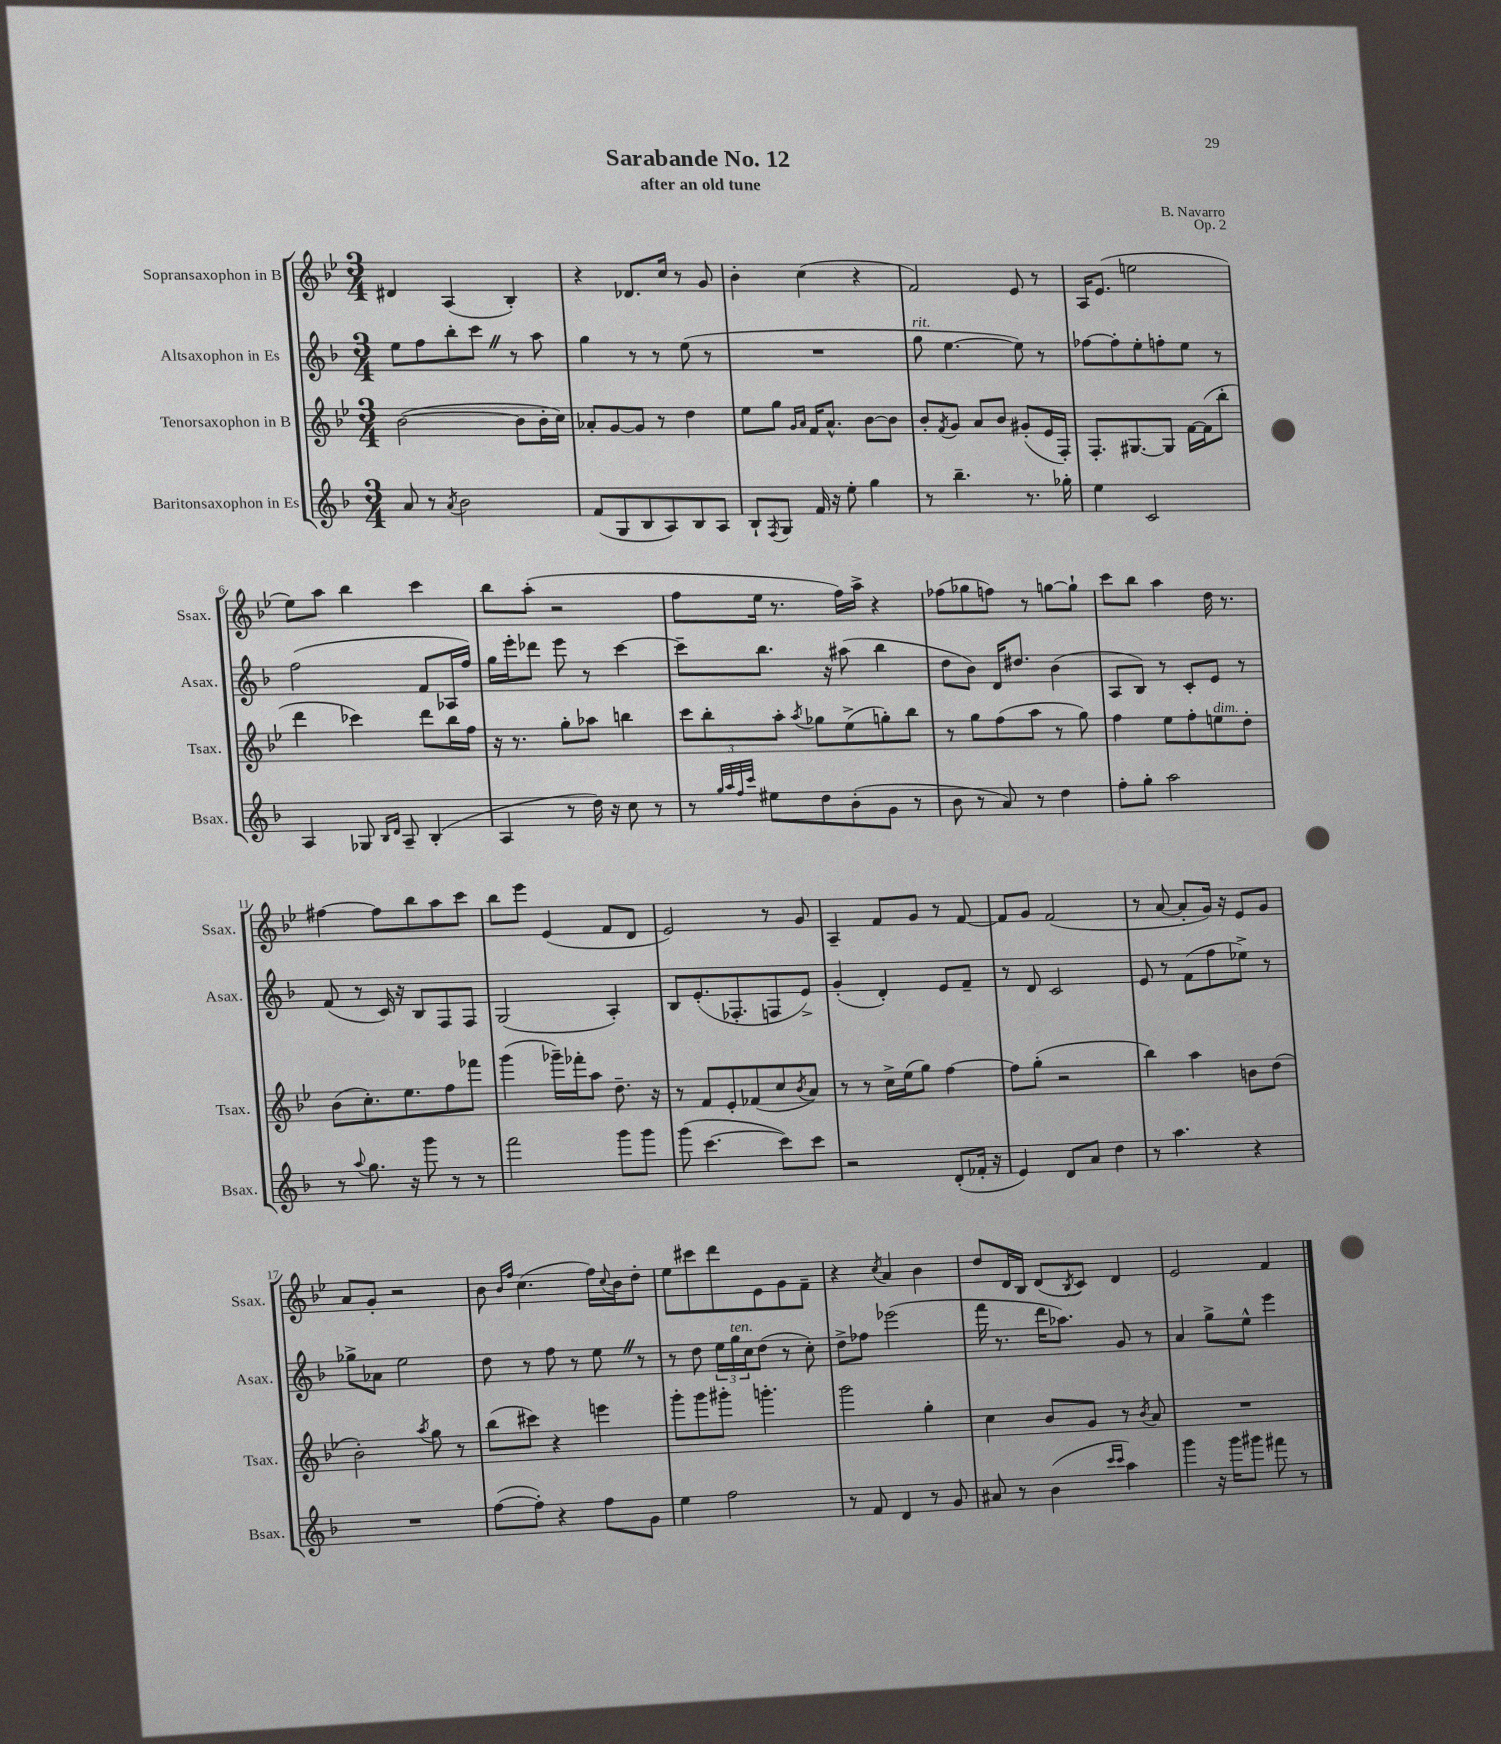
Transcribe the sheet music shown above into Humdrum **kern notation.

**kern	**kern	**kern	**kern
*part4	*part3	*part2	*part1
*staff4	*staff3	*staff2	*staff1
*I"Baritonsaxophon in Es	*I"Tenorsaxophon in B	*I"Altsaxophon in Es	*I"Sopransaxophon in B
*I'Bsax.	*I'Tsax.	*I'Asax.	*I'Ssax.
*clefG2	*clefG2	*clefG2	*clefG2
*k[b-]	*k[b-e-]	*k[b-]	*k[b-e-]
*M3/4	*M3/4	*M3/4	*M3/4
=1	=1	=1	=1
8a/	([2b-\	8ee\L	4d#X/
8r	.	8ff\	.
8qa/	.	.	.
2b-\	.	8bb-'\	(4A/
.	.	8cccZ\J	.
.	8b-\L]	8r	4B-'/)
.	16b-'\L	8aa\	.
.	16cc\JJ)	.	.
=2	=2	=2	=2
(8f/L	8a-X'/L	4gg\	4r
8G/	[8g/	.	.
8B-/	8g/J]	8r	8.d-X/L
8A/)	8r	8r	.
.	.	.	16cc/Jk
8B-/	4dd\	(8ee\	8r
8A/J	.	8r	8g/
=3	=3	=3	=3
8B-`/L	8ee-\L	2.r	4b-'\
8qF/	.	.	.
8G/J	8gg\J	.	.
.	16qqg/LL	.	.
.	16qqa/JJ	.	.
16f/	16f/KL	.	(4cc\
16r	8.a^^/J	.	.
8ee'\	.	.	.
4gg\	[8b-\L	.	4r
.	8b-\J]	.	.
=4	=4	=4	=4
!	!	!LO:TX:a:i:t=rit.	!
8r	8b-'/L	8gg\	2f/)
.	8qf/	.	.
4.bb-~\	8g/J	[4.ee\	.
.	8a/L	.	.
.	8b-/J	.	.
8.r	(8g#X'/L	8ee\])	8e-/
.	16e-/L	8r	8r
16gg-X'\	16F'/JJ)	.	.
=5	=5	=5	=5
4ee\	8.F'/L	[8ff-X\L	16A/KL
.	.	.	(8.e-/J
.	.	8ff-'\]	.
.	[8.G#X/	.	.
2c/	.	8ee'\	2een\
.	8G#/J]	8ffn'\	.
.	[16f\LL	8ee\J	.
.	(16f\J]	.	.
.	8bb-'\J	8r	.
!!LO:LB:g=z
=6	=6	=6	=6
4A/	4ddd\	(2ff\	8ee-\L)
.	.	.	8aa\J
8G-X/	4ccc-X\)	.	4bb-\
16qqB-/LL	.	.	.
16qqd/JJ	.	.	.
8A~/	.	.	.
(4B-'/	8ddd\L	8f/L	4ccc\
.	16bb-\L	16A-X/L	.
.	16ff\JJ	16ff/JJ)	.
=7	=7	=7	=7
4A/	16r	16gg\LL	8bb-\L
.	8.r	16eee'\J	.
.	.	8ddd-X\J	(8aa'\J
8r	8gg'\L	8eee\	2r
16dd\)	8aa-X\J	8r	.
16r	.	.	.
8cc\	4bbn\	[4ccc\	.
8r	.	.	.
=8	=8	=8	=8
8r	12ccc\L	8ccc~\L]	8ff\L
.	12bb-'\	.	.
32qqgg/LLL	.	.	.
32qqaa/	.	.	.
32qqff/	.	.	.
32qqccc/JJJ	.	.	.
8ee#X\L	.	8.bb-\J	16ee-\Jk
.	12aa'\J	.	.
.	.	.	8.r
.	8qaa/	.	.
8dd\	8gg-X\L	.	.
.	.	16r	.
(8b-'\	(8ee-^\	(8aa#X\	16ff\LL)
.	.	.	16aa^\JJ
8g\J	8ggn'\)	4bb-\	4r
8r	8bb-\J	.	.
=9	=9	=9	=9
8b-\	8r	8dd\L	(8ff-X\L
8r	8gg\L	8b-\J)	8gg-X\
8a/)	(8ff\	16d/KL	8ffn\J)
.	.	8.dd#X/J	.
8r	8aa\J	.	8r
4dd\	8r	(4b-\	[8ggn\L
.	8gg\)	.	8gg`\J]
=10	=10	=10	=10
8ff'\L	4ff\	8A/L	8ccc\L
8gg'\J	.	8B-/J)	8bb-\J
2aa\	8ee-\L	8r	4aa\
.	8ff'\	8c'/L	.
!	!LO:TX:a:i:t=dim.	!	!
.	8een\	8e/J	16dd\
.	.	.	8.r
.	8dd'\J	8r	.
!!LO:LB:g=z
=11	=11	=11	=11
8r	(8b-\L	(8f/	[4ff#X\
8qqaa/	.	.	.
8.gg\	8.cc'\)	8r	.
.	.	16c/)	8ff#\L]
16r	8.ee-\	16r	.
8ggg\	.	8B-/L	8bb-\
8r	8ff\	8F/	8aa\
8r	8fff-X\J	8F/J	8ccc\J
=12	=12	=12	=12
2fff\	(4ggg\	(2G/	8bb-\L
.	.	.	8eee-\J
.	16ggg-X~\LL)	.	(4e-/
.	16fff-X'\J	.	.
.	8aa\J	.	.
8ggg\L	8.dd~\	4A'/)	8f/L
8ggg\J	.	.	8d/J
.	16r	.	.
=13	=13	=13	=13
(8ggg\	8r	8B-/L	2e-/)
[4.ccc\	8f/L	(8.e'/	.
.	8e-'/	.	.
.	.	8.F-X'/	.
.	(8f-X/	.	.
8ccc\L])	8cc/	8Fn/	8r
.	8qb-/	.	.
8ccc\J	8a/J)	8e^/J)	8g/
=14	=14	=14	=14
2r	8r	(4g'/	4A~/
.	8r	.	.
.	16cc^\LL	4d'/)	8f/L
.	(16ee-\J	.	.
.	8gg\J)	.	8g/J
(8d'/L	[4ff\	8e/L	8r
16f-X'/Jk	.	8f~/J	[8f/
16r	.	.	.
=15	=15	=15	=15
4e/)	8ff\L]	8r	8f/L]
.	(8gg'\J	8d/	8g/J
8d/L	2r	2c/	(2f/
8a/J	.	.	.
4dd\	.	.	.
=16	=16	=16	=16
8r	4bb-\)	8e/	8r
4.aa\	.	8r	[8a/
.	4aa\	(8f\L	8a'/L]
.	.	8ff\	16g/Jk)
.	.	.	16r
4r	8bn\L	8ee-X^\J)	8e-/L
.	(8dd\J	8r	8g/J
!!LO:LB:g=z
=17	=17	=17	=17
2.r	2b-'\)	8gg-X^\L	8a/L
.	.	8a-X\J	8g'/J
.	.	2ee\	2r
.	8qaa/	.	.
.	8gg\	.	.
.	8r	.	.
=18	=18	=18	=18
([8ff\L	(8bb-\L	8dd\	8b-\
.	.	.	16qqb-/LL
.	.	.	16qqff/JJ
8ff'\J])	8ccc#X\J)	8r	(4.cc\
4r	4r	8ff\	.
.	.	8r	.
8ff\L	4eeen\	8eeZ\	16ff\LL)
.	.	.	8qqcc/
.	.	.	16b-\J
8g\J	.	8r	8dd'\J
=19	=19	=19	=19
4ee\	8ggg'\L	8r	8ee-\L
.	8ggg\	8dd\	8ccc#X\
2ff\	8ggg#X'\J	24ee\LL	8ddd\
!	!	!LO:TX:a:i:t=ten.	!
.	.	24gg\	.
.	.	24cc\J	.
.	4.gggn'\	(8dd\J	8e-\
.	.	8r	8g\
.	.	8cc'\)	8f~\J
=20	=20	=20	=20
8r	2ggg\	8dd^\L	4r
8f/	.	8ff-X\J	.
.	.	.	8qcc/
4d/	.	(2eee-X\	4a/
8r	4gg'\	.	4b-\
8g/	.	.	.
=21	=21	=21	=21
8a#X/	4cc\	16fff\	8dd/L
.	.	8.r	.
8r	.	.	16d/L
.	.	.	16B-/JJ
(4b-\	8b-/L	16ddd\KL	(8d/L
.	.	8.aa-X\J)	.
.	.	.	8qB-/
.	8g/J	.	8c/J)
16qqccc/LL	.	.	.
16qqccc/JJ	.	.	.
4aa\)	8r	8g/	4d/
.	8qb-/	.	.
.	8a/	8r	.
=22	=22	=22	=22
4ggg\	2.r	4a/	2e-/
16r	.	8gg^\L	.
16ggg\KL	.	.	.
8ggg#X\J	.	8ee^^\J	.
8fff#X\	.	4eee\	4f/
8r	.	.	.
==	==	==	==
*-	*-	*-	*-
